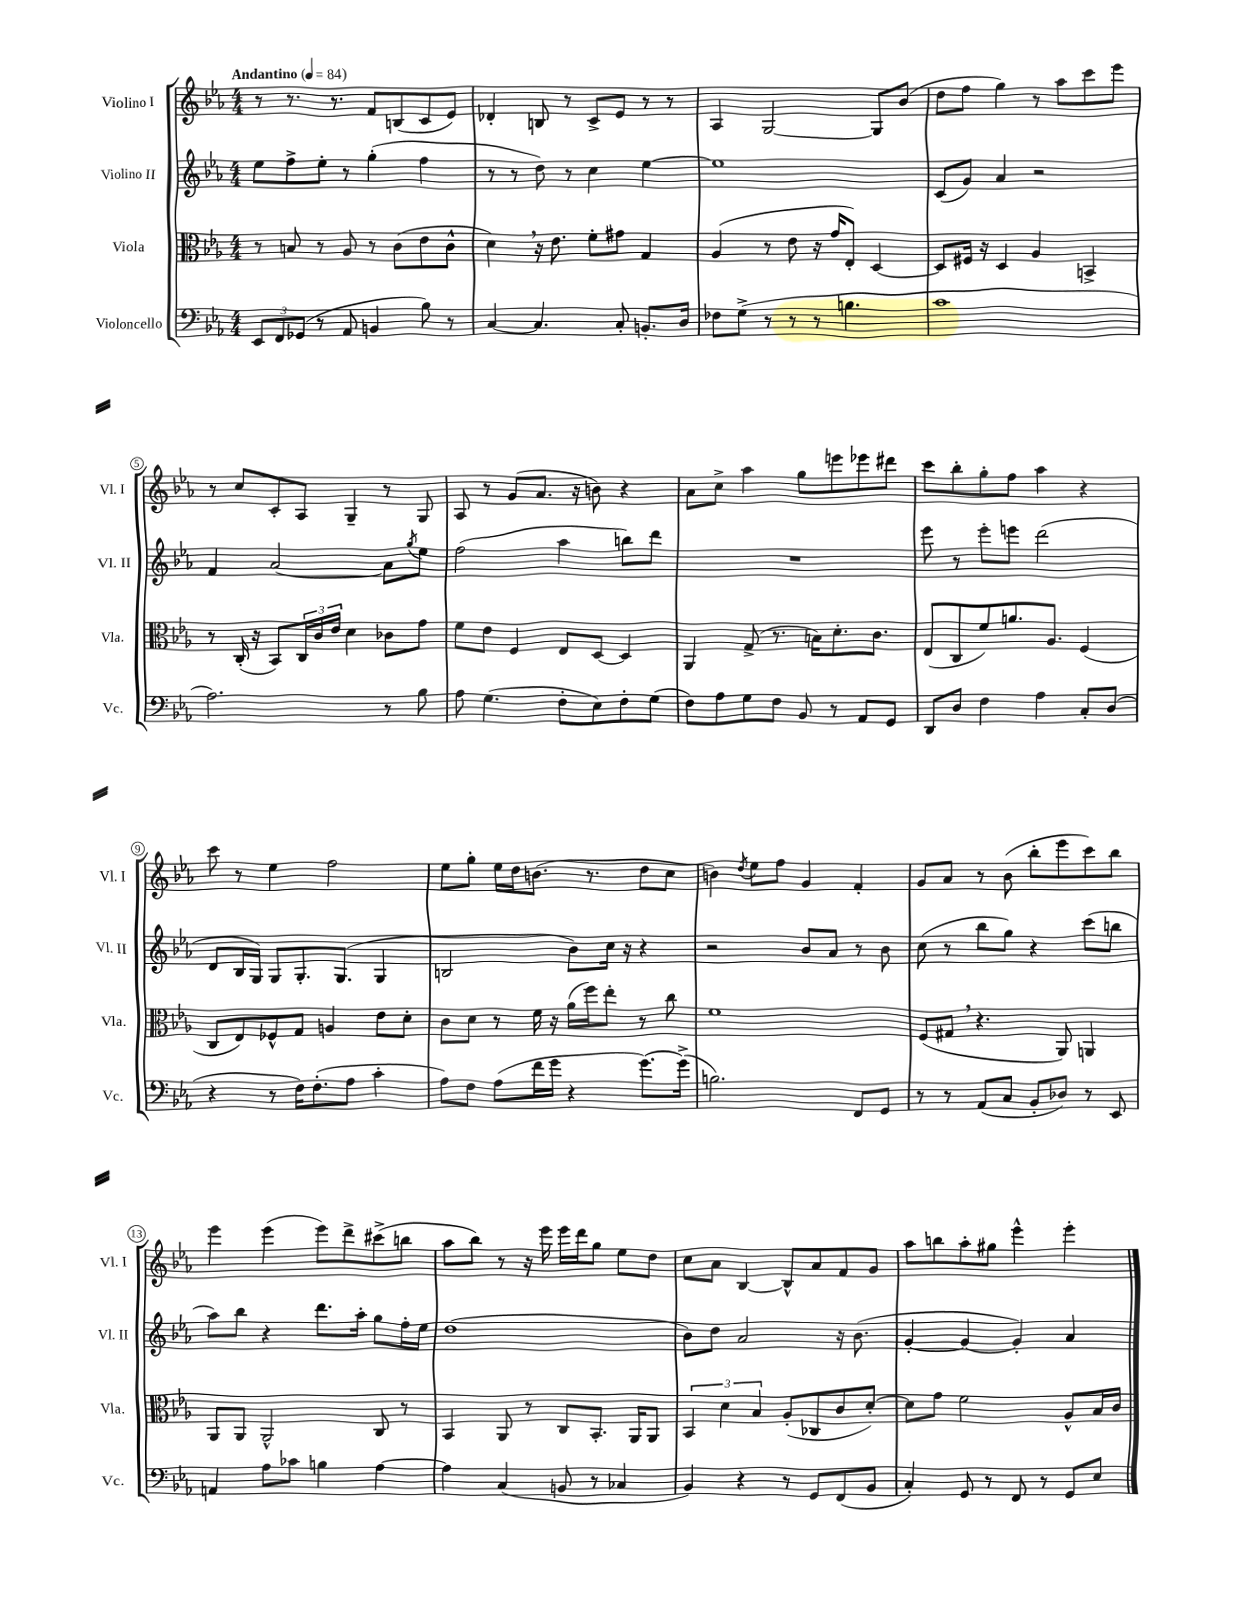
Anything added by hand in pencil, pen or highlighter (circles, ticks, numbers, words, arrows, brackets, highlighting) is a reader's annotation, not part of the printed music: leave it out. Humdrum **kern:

**kern	**kern	**kern	**kern
*staff4	*staff3	*staff2	*staff1
*clefF4	*clefC3	*clefG2	*clefG2
*k[b-e-a-]	*k[b-e-a-]	*k[b-e-a-]	*k[b-e-a-]
*M4/4	*M4/4	*M4/4	*M4/4
*MM84	*MM84	*MM84	*MM84
12EE-	8r	8ee-	8r
12FF	.	.	.
.	8B	8ff^	8.r
(12GG-	.	.	.
8r	8r	8ee-'	.
.	.	.	8.r
8AA-	8A-	8r	.
4BB	8r	(4gg'	8f
.	(8c	.	(8B
8B-)	8e-	4ff	8c
8r	8c^^	.	8e-)
=	=	=	=
[4C	4d)	8r	4d-'
.	.	8r	.
4.C]	16r	8dd)	8B
.	8.e-	.	.
.	.	8r	8r
.	8f'	4cc	8c^
8C'	8g#	.	8e-
8.BB'	4G	[4ee-	8r
.	.	.	8r
16D	.	.	.
=	=	=	=
8F-	(4A-	1ee-]	4A-
(8G^	.	.	.
8r	8r	.	[2G
8r	8e-	.	.
8r	16r	.	.
.	16g	.	.
4.B	8E-')	.	.
.	[4D	.	8G]
.	.	.	(8b-
=	=	=	=
1c	8D]	(8c	8dd
.	16F#	8g)	8ff
.	16r	.	.
.	4D	4a-	4gg)
.	4A-	2r	8r
.	.	.	8aa-
.	4BB^	.	8ccc
.	.	.	8eee-
=	=	=	=
2.A-)	8r	4f	8r
.	(16C'	.	8cc
.	16r	.	.
.	8BB-)	[2a-	8c'
.	24C	.	8A-
.	24c	.	.
.	24e-	.	.
.	4d	.	4G~
8r	8c-	8a-]	8r
.	.	8qgg	.
8B-	8g	8ee-	8G
=	=	=	=
8A-	8f	(2ff	8A-
(4.G	8e-	.	8r
.	4F	.	(8g
.	.	.	8.a-
8F'	8E-	4aa-	.
.	.	.	16r
8E-)	[8D	.	8b)
8F'	4D]	8bb)	4r
(8G	.	8ddd	.
=	=	=	=
8F)	4AA-	1r	8a-
8A-	.	.	8cc^
8G	(8G^	.	4aa-
8F	8.r	.	.
8BB-	.	.	8gg
.	16B)	.	.
8r	8.d'	.	8eee
8AA-	.	.	8eee-
.	8.c	.	.
8GG	.	.	8ddd#
=	=	=	=
8DD	(8E-	8eee-	8ccc
8D	8C	8r	8bb-'
4F	8f)	8eee-'	8gg'
.	8.a	8eee	8ff
4A-	.	(2ddd	4aa-
.	8.A-	.	.
8C'	(4F	.	4r
(8D	.	.	.
=	=	=	=
4r	8C	8d	8ccc
.	8E-)	16B-	8r
.	.	16G)	.
8r	8F-^^	8G	4ee-
16F)	8G	8.G'	.
(8.F'	.	.	.
.	4A	.	2ff
.	.	(8.G	.
8A-	.	.	.
4c'	8e-	4G	.
.	8d'	.	.
=	=	=	=
8A-)	8c	2B	8ee-
8F	8d	.	8gg'
(8A-	8r	.	16ee-
.	.	.	16dd
16f	16f	.	(8.b
16g	16r	.	.
4r	(16a-	8b-)	.
.	16ff)	.	8.r
.	8ee-'	16cc	.
.	.	16r	.
[8.g)	8r	4r	8dd
.	8cc	.	8cc
(16g^]	.	.	.
=	=	=	=
2.B)	1f	2r	4b)
.	.	.	8qdd
.	.	.	8ee-
.	.	.	8ff
.	.	8b-	4g
.	.	8a-	.
8FF	.	8r	4f'
8GG	.	8b-	.
=	=	=	=
8r	(8F	(8cc	8g
8r	8G#	8r	8a-
(8AA-	4.r	8bb-	8r
8C	.	8gg)	(8b-
8BB-'	.	4r	8bb-'
8D-)	8AA-)	.	8eee-
8r	4AA	(8ccc	8ccc)
8EE-	.	8bb	8bb-
=	=	=	=
4AA	8AA-	8aa-)	4eee-
.	8AA-	8bb-	.
8A-	2AA-^^	4r	(4eee-
8c-	.	.	.
4B	.	8.ddd	8eee-)
.	.	.	8ddd^
.	.	16aa-'	.
[4A-	8C	8gg	(8ccc#^
.	8r	16ff'	8bb
.	.	16ee-	.
=	=	=	=
4A-]	4BB-	(1dd	8aa-
.	.	.	8bb-)
(4C	8AA-	.	8r
.	8r	.	16r
.	.	.	16eee-
8BB	8C	.	16eee-
.	.	.	16ddd
8r	8.BB-'	.	8gg
4C-	.	.	8ee-
.	16AA-	.	.
.	8AA-	.	8dd
=	=	=	=
4BB-)	6BB-	8b-)	8cc
.	.	8dd	8a-
.	6d	.	.
4r	.	2a-	[4B-
.	6B-	.	.
8r	(8A-'	.	8B-^^]
8GG	8C-	.	8a-
(8FF	8c	16r	8f
.	.	(8.b-	.
8BB-	[8d')	.	8g
=	=	=	=
4C')	8d]	[4g'	8aa-
.	8g	.	8bb
8GG	2f	4g_	8aa-'
8r	.	.	8gg#
8FF	.	4g'])	4eee-^^
8r	.	.	.
8GG	8A-^^	4a-	4eee-'
8E-	16B-	.	.
.	16c	.	.
==	==	==	==
*-	*-	*-	*-
